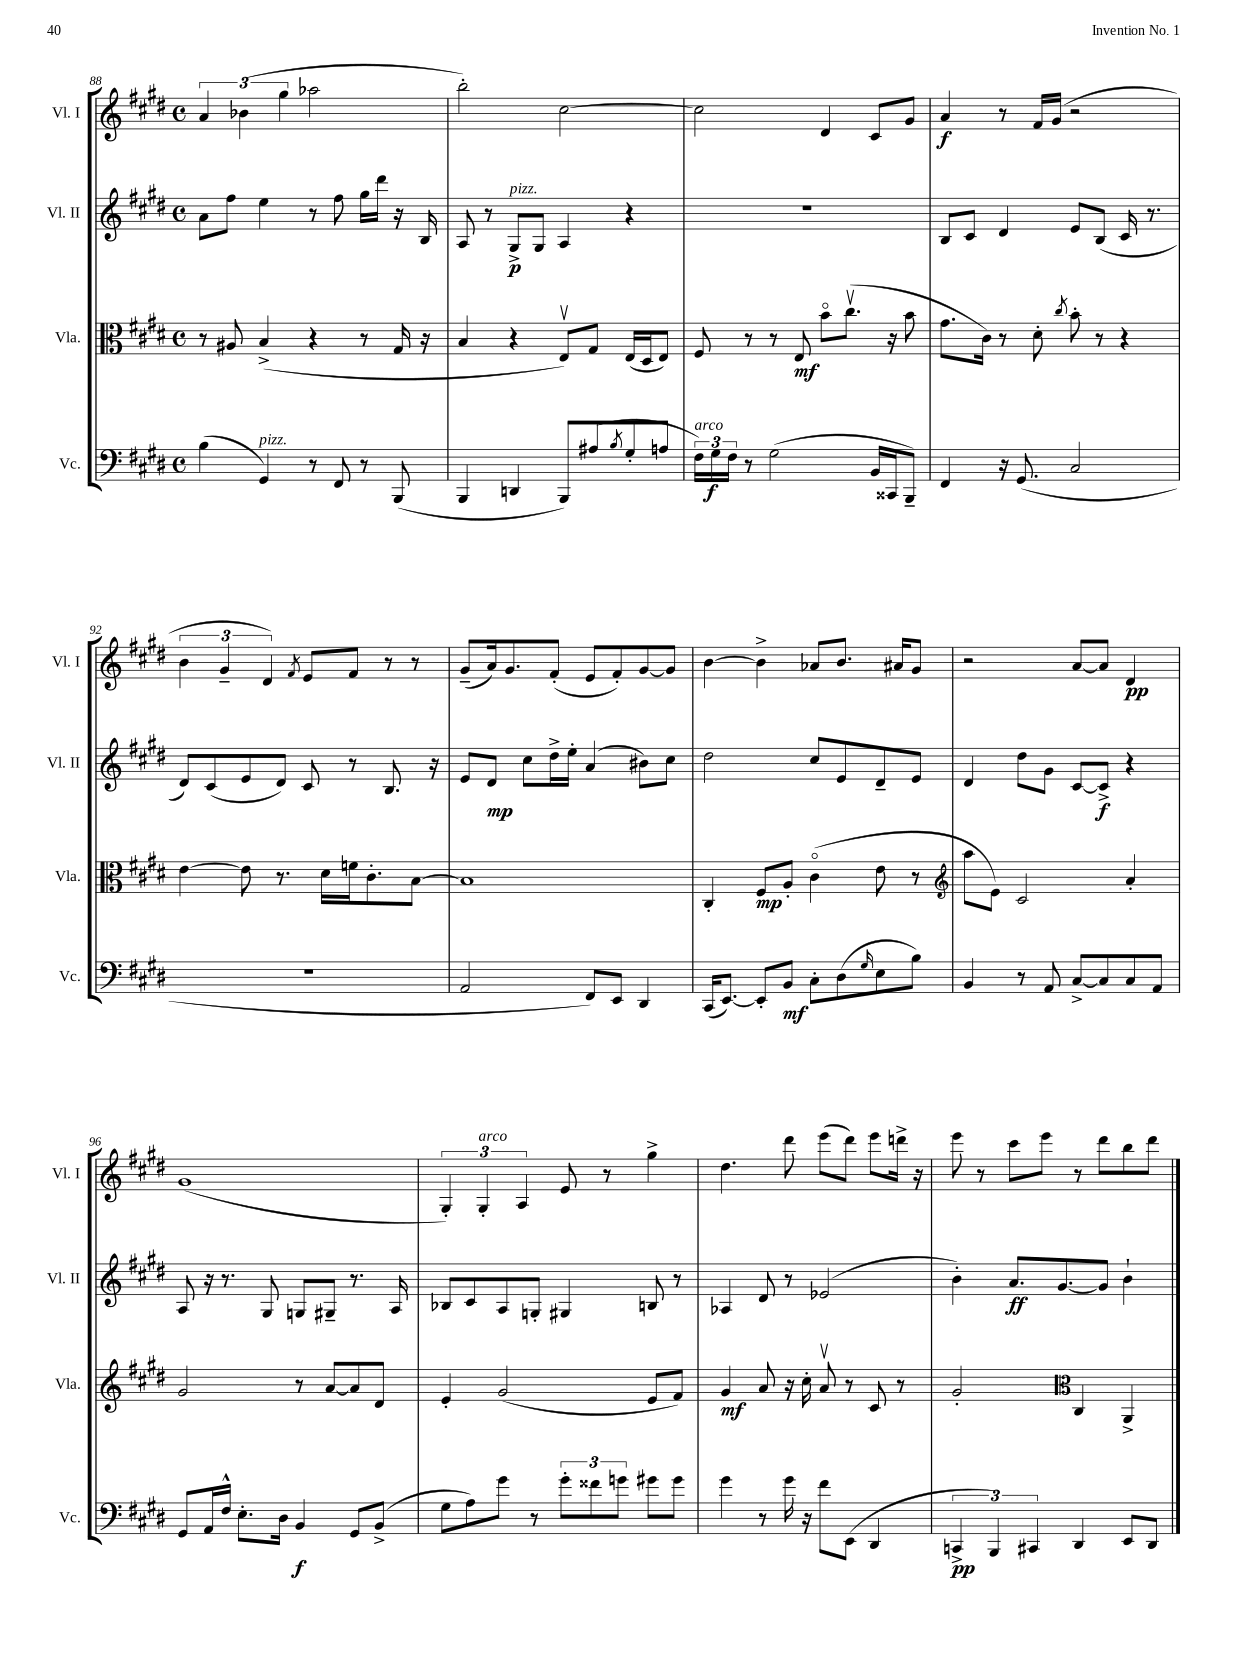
<<
\new StaffGroup <<
\new Staff = "s0" \with { instrumentName = "Vl. I" shortInstrumentName = "Vl. I" } {
    \clef treble \key e \major \defaultTimeSignature \time 4/4
    \tuplet 3/2 { a'4 bes'4( gis''4 } aes''2 |
    b''2-.) cis''2~ |
    cis''2 dis'4 cis'8 gis'8 |
    a'4\f r8 fis'16 gis'16( r2 |
    \tuplet 3/2 { b'4 gis'4-- dis'4) } \acciaccatura { fis'8 } e'8 fis'8 r8 r8 |
    gis'8--( a'16) gis'8. fis'8-.( e'8 fis'8-.) gis'8~ gis'8 |
    b'4~ b'4-> aes'8 b'8. ais'16 gis'8 |
    r2 a'8~ a'8 dis'4\pp |
    gis'1( |
    \tuplet 3/2 { gis4-.) gis4-.^\markup { \italic "arco" } a4 } e'8 r8 gis''4-> |
    dis''4. dis'''8 e'''8( dis'''8) e'''8 d'''16-> r16 |
    e'''8 r8 cis'''8 e'''8 r8 dis'''8 b''8 dis'''8 \bar "|." |
}
\new Staff = "s1" \with { instrumentName = "Vl. II" shortInstrumentName = "Vl. II" } {
    \clef treble \key e \major \defaultTimeSignature \time 4/4
    a'8 fis''8 e''4 r8 fis''8 gis''16 dis'''16 r16 b16 |
    a8 r8 gis8->\p^\markup { \italic "pizz." } gis8 a4 r4 |
    r1 |
    b8 cis'8 dis'4 e'8 b8( cis'16 r8. |
    dis'8) cis'8( e'8 dis'8) cis'8 r8 b8. r16 |
    e'8 dis'8\mp cis''8 dis''16-> e''16-. a'4( bis'8) cis''8 |
    dis''2 cis''8 e'8 dis'8-- e'8 |
    dis'4 dis''8 gis'8 cis'8~ cis'8->\f r4 |
    a8 r16 r8. gis8 g8 gis8-- r8. a16 |
    bes8 cis'8 a8 g8-. gis4 b8 r8 |
    aes4 dis'8 r8 ees'2( |
    b'4-.) a'8.\ff gis'8.~ gis'8 b'4-! \bar "|." |
}
\new Staff = "s2" \with { instrumentName = "Vla." shortInstrumentName = "Vla." } {
    \clef alto \key e \major \defaultTimeSignature \time 4/4
    r8 ais8 b4->( r4 r8 gis16 r16 |
    b4 r4 e8\upbow) gis8 e16( dis16 e8) |
    fis8 r8 r8 e8\mf b'8\flageolet cis''8.\upbow( r16 b'8 |
    gis'8. cis'16) r8 dis'8-. \acciaccatura { cis''8 } b'8-. r8 r4 |
    e'4~ e'8 r8. dis'16 f'16 cis'8.-. b8~ |
    b1 |
    cis4-. fis8\mp a8-. cis'4\flageolet( e'8 r8 |
    \clef treble a''8 e'8) cis'2 a'4-. |
    gis'2 r8 a'8~ a'8 dis'8 |
    e'4-. gis'2( e'8 fis'8) |
    gis'4\mf a'8 r16 cis''16-. a'8\upbow r8 cis'8 r8 |
    gis'2-. \clef alto cis4 a,4-> \bar "|." |
}
\new Staff = "s3" \with { instrumentName = "Vc." shortInstrumentName = "Vc." } {
    \clef bass \key e \major \defaultTimeSignature \time 4/4
    b4( gis,4^\markup { \italic "pizz." }) r8 fis,8 r8 b,,8( |
    b,,4 d,4 b,,8) ais8( \acciaccatura { b8 } gis8-. a8 |
    \tuplet 3/2 { fis16^\markup { \italic "arco" }) gis16\f fis16 } r8 gis2( b,16 cisis,16 b,,8--) |
    fis,4 r16 gis,8.( cis2 |
    R1 |
    a,2 fis,8) e,8 dis,4 |
    cis,16( e,8.~) e,8-. b,8\mf cis8-. dis8( \grace { gis16 } e8 b8) |
    b,4 r8 a,8 cis8~-> cis8 cis8 a,8 |
    gis,8 a,16 fis16-^ e8.-. dis16 b,4\f gis,8 b,8->( |
    gis8 a8) gis'8 r8 \tuplet 3/2 { gis'8-. fisis'8 g'8 } gis'8 gis'8 |
    gis'4 r8 gis'16 r16 fis'8 e,8( dis,4 |
    \tuplet 3/2 { c,4->\pp b,,4) cis,4 } dis,4 e,8 dis,8 \bar "|." |
}
>>
>>
\layout { \context { \Score currentBarNumber = #88 } }
